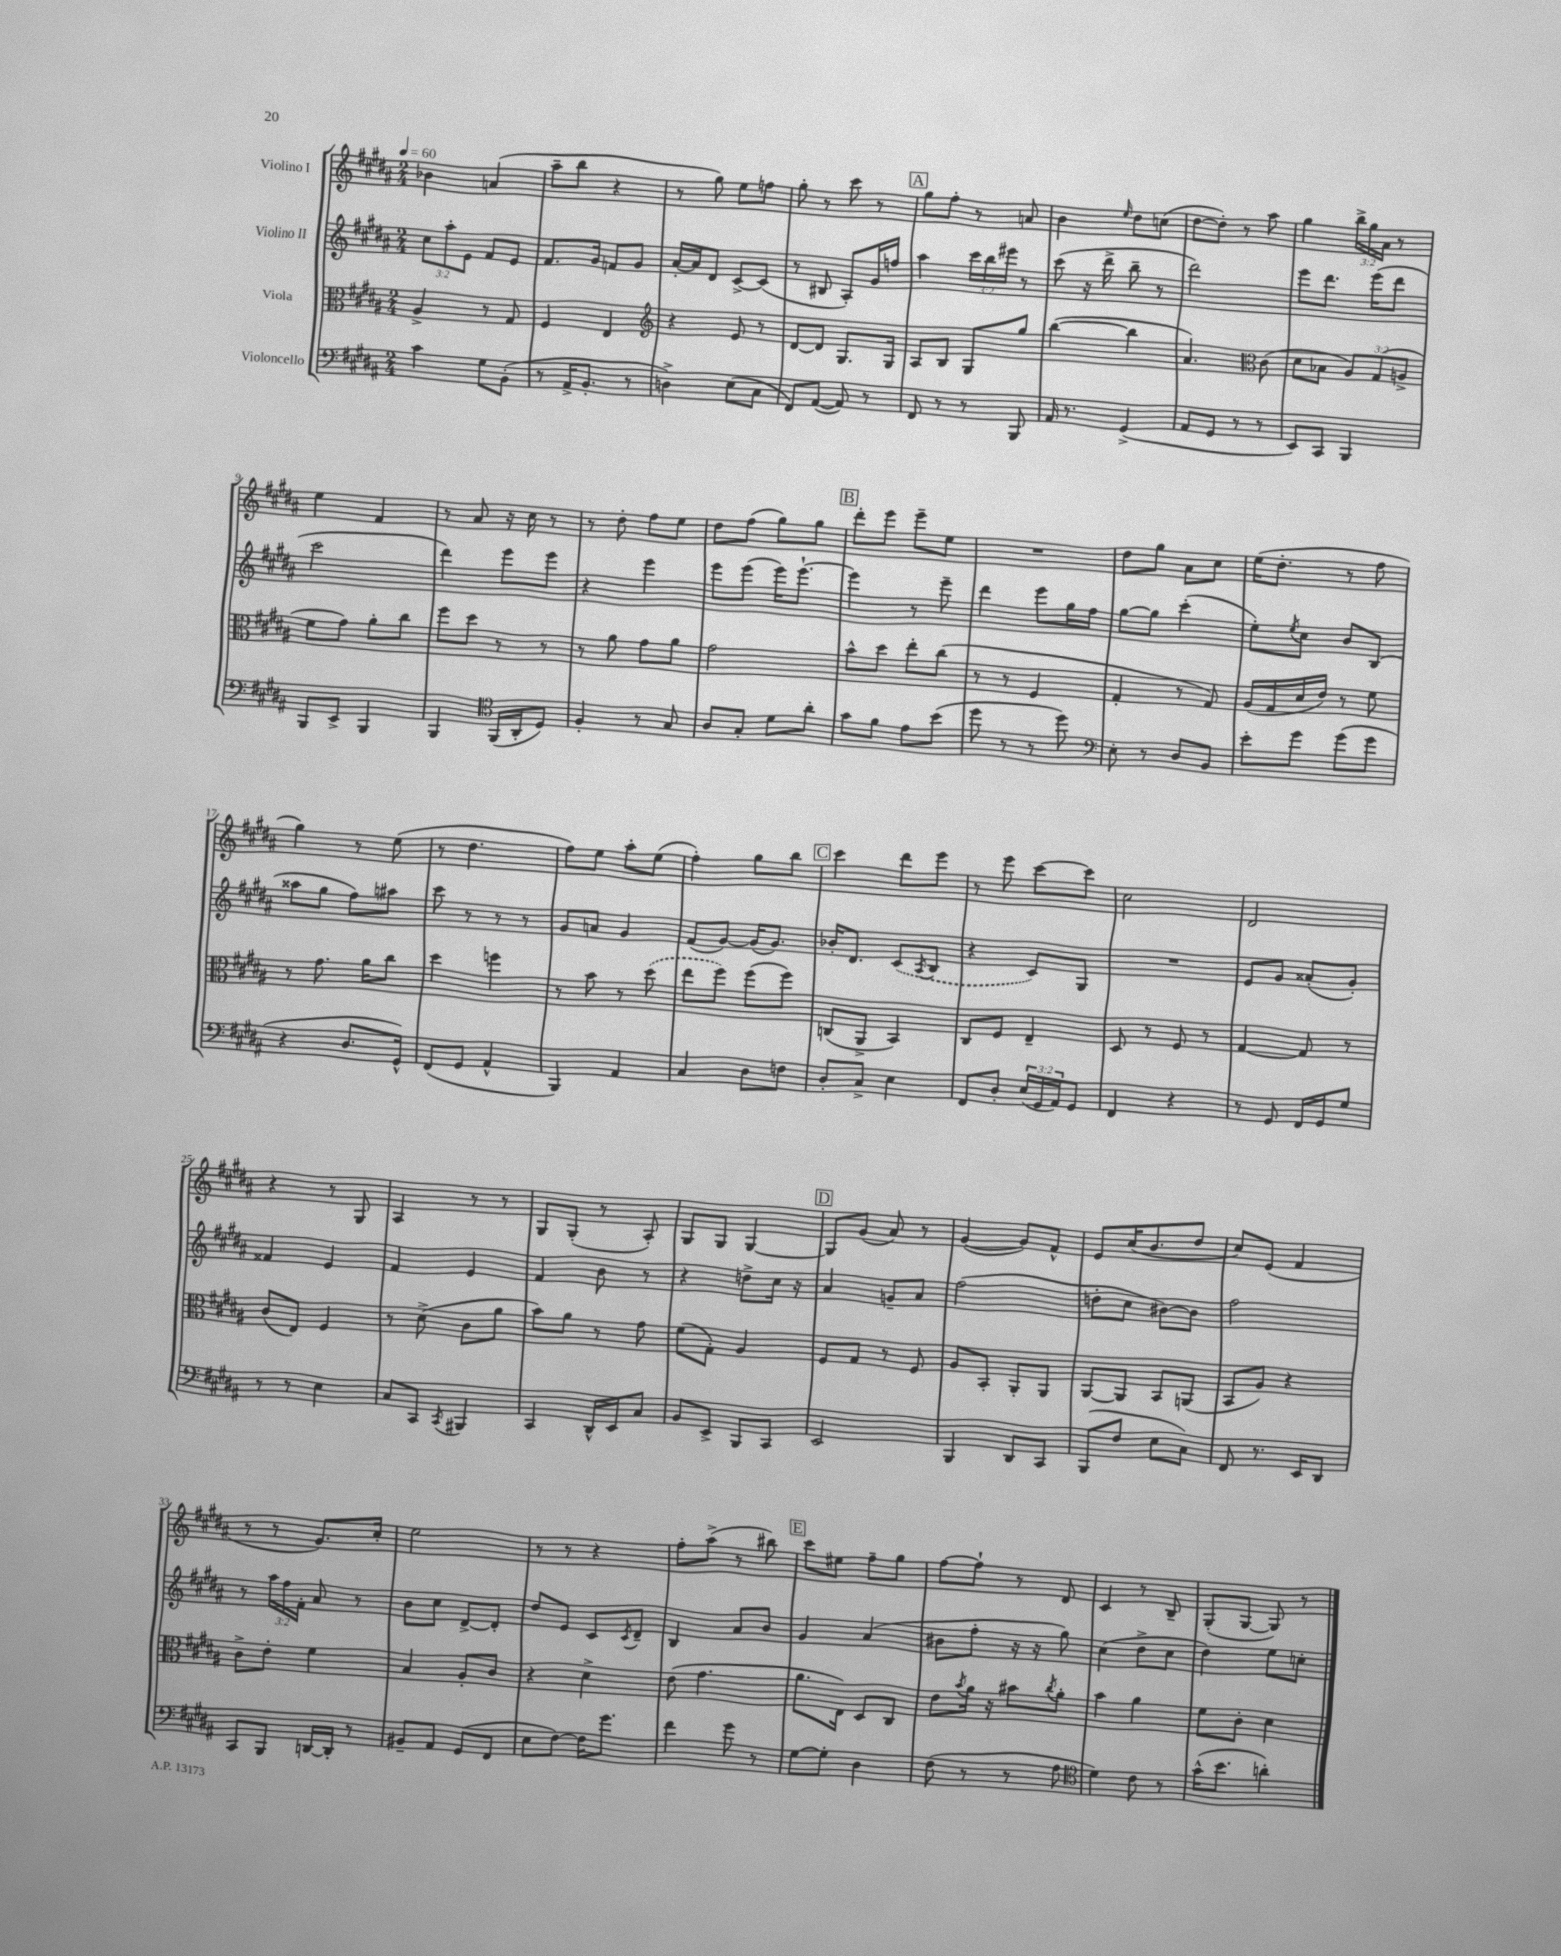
<<
\new StaffGroup <<
\new Staff = "s0" \with { instrumentName = "Violino I" } {
    \clef treble \key b \major \numericTimeSignature \time 2/4 \override Staff.TupletNumber.text = #tuplet-number::calc-fraction-text \tempo 4 = 60
    bes'4 a'4( |
    ais''8-- b''8 r4 |
    r8 gis''8) e''8 f''8 |
    gis''8-. r8 cis'''8 r8 |
    \mark \markup { \box "A" } gis''8 fis''8-. r8 a'8 |
    b'4 \grace { e''16 } dis''8 c''8( |
    dis''8~ dis''8-.) r8 ais''8 |
    gis''4 \tuplet 3/2 { b''16-> gis''16 ais'16 } r8 |
    e''4 fis'4 |
    r8 ais'8 r16 cis''16 r8 |
    r8 dis''8-. fis''8 e''8 |
    dis''8 fis''8( gis''8) gis''8 |
    \mark \markup { \box "B" } dis'''8-. e'''8 e'''8-- e''8 |
    R2 |
    dis''8 gis''8 ais'8 cis''8 |
    e''16( dis''8.-. r8 fis''8 |
    gis''4) r8 e''8( |
    r8 dis''4. |
    fis''8) e''8 ais''8-. e''8( |
    fis''4-.) gis''8 b''8 |
    \mark \markup { \box "C" } cis'''4 dis'''8 e'''8 |
    r8 e'''8 cis'''8~ cis'''8 |
    cis''2 |
    dis'2 |
    r4 r8 gis8 |
    ais4 r8 r8 |
    gis8 gis8-.( r8 ais8-.) |
    gis8 gis8 gis4~ |
    \mark \markup { \box "D" } gis8 gis'8( ais'8) r8 |
    gis'4~( gis'8) fis'8-^ |
    e'8 cis''16( b'8. dis''8 |
    cis''8) e'8( fis'4 |
    r8 r8 gis'8.) cis''16-. |
    e''2 |
    r8 r8 r4 |
    fis''8-. ais''8->( r8 bis''8) |
    \mark \markup { \box "E" } cis'''8 eis''8 fis''8-- gis''8 |
    fis''8~ fis''8-! r8 dis'8 |
    cis'4 r8 b8-- |
    gis8-.( gis8~ gis8) r8 \bar "|." |
}
\new Staff = "s1" \with { instrumentName = "Violino II" } {
    \clef treble \key b \major \numericTimeSignature \time 2/4 \override Staff.TupletNumber.text = #tuplet-number::calc-fraction-text
    \tuplet 3/2 { cis''8 ais''8-. e'8 } fis'8 e'8 |
    fis'8. gis'16 f'8 gis'8 |
    ais'16~-. ais'16 dis'8 cis'8~-> cis'8( |
    r8 bis8 ais8-.) gis'16 f''16 |
    \mark \markup { \box "A" } ais''4 \tuplet 3/2 { cis'''16 b''16 eis'''16 } r8 |
    cis'''8( r16 dis'''16-> b''8-- r8 |
    dis'''2) |
    e'''8 dis'''8. e'''16( dis'''8 |
    cis'''2 |
    dis'''4) e'''8 e'''8 |
    r4 e'''4 |
    e'''8 e'''8( e'''16) e'''8.~-! |
    \mark \markup { \box "B" } e'''4 r8 e'''8-- |
    dis'''4 e'''8 gis''16 fis''16 |
    gis''8~ gis''8 cis'''4-.( |
    e''8-.) \acciaccatura { e''8 } cis''8 b'8 b8( |
    aisis''8 gis''8 fis''8) ais''8 |
    cis'''8 r8 r8 r8 |
    gis'8 a'8 gis'4 |
    fis'8( gis'8~) gis'16( gis'8.) |
    \mark \markup { \box "C" } bes'16-. dis'8. \once \slurDashed cis'8( \acciaccatura { ais8 } b8 |
    r4 cis'8) gis8 |
    R2 |
    e'8 gis'8 aisis'8-.( gis'8-.) |
    fisis'4 e'4 |
    fis'4 e'4 |
    fis'4 b'8 r8 |
    r4 d''8-> cis''16 r16 |
    \mark \markup { \box "D" } ais'4 g'8-- ais'8 |
    fis''2( |
    d''8-. cis''8 bis'8~) bis'8 |
    fis''2 |
    r8 \tuplet 3/2 { ais''16 fis''16 fis'16-. } ais'8 r8 |
    b'8 cis''8 dis'8~-> dis'8-. |
    dis''8 e'8 cis'8 \acciaccatura { cis'8 } dis'8-- |
    b4 ais'8 b'8 |
    \mark \markup { \box "E" } gis'4 ais'4( |
    bis'8 fis''8-. r16 r16 gis''8) |
    cis''4( dis''8-> cis''8 |
    dis''4) e''8 c''8-. \bar "|." |
}
\new Staff = "s2" \with { instrumentName = "Viola" } {
    \clef alto \key b \major \numericTimeSignature \time 2/4 \override Staff.TupletNumber.text = #tuplet-number::calc-fraction-text
    ais4-> r8 gis8 |
    fis4 e4 |
    \clef treble r4 e'8 r8 |
    dis'8~ dis'8 gis8. gis16 |
    \mark \markup { \box "A" } ais8 b8 gis8 gis''8 |
    b''4~( b''4 |
    ais'4.) \clef alto cis'8( |
    dis'8 bes8 \tuplet 3/2 { ais8) gis8( a8-> } |
    fis'8 gis'8) ais'8-. cis''8 |
    fis''8 dis''8 r8 r8 |
    r8 ais'8 gis'8 ais'8 |
    gis'2 |
    \mark \markup { \box "B" } b'8-^ dis''8 e''8-. cis''8( |
    r8 r8 fis4 |
    gis4-. r8 gis8) |
    ais16( gis16 dis'16 e'16) r8 fis'8 |
    r8 gis'8. ais'16 cis''8 |
    dis''4 f''4 |
    r8 b'8 r8 \once \slurDashed dis''8( |
    e''8 fis''8) fis''8( fis''8) |
    \mark \markup { \box "C" } c8( ais,8-> b,4) |
    cis8 fis8 e4-- |
    dis8 r8 fis8 r8 |
    gis4~ gis8 r8 |
    cis'8( e8) fis4 |
    r8 dis'8->( cis'8 ais'8 |
    b'8) ais'8 r8 gis'8 |
    fis'8( gis8-.) ais4 |
    \mark \markup { \box "D" } fis8 gis8 r8 fis8 |
    ais8 b,8-. ais,8-. ais,8 |
    ais,8~ ais,8 b,8 a,8( |
    b,8 ais8) r4 |
    cis'8-> e'8-. fis'4 |
    b4 ais8-. cis'8 |
    r4 dis'4-> |
    e'8( gis'4. |
    \mark \markup { \box "E" } ais'8. e16) dis8 cis8 |
    e'8 \acciaccatura { b'8 } ais'16 r16 bis'8 \acciaccatura { cis''8 } ais'8-. |
    b'4 ais'4 |
    fis'8 cis'8-. dis'4 \bar "|." |
}
\new Staff = "s3" \with { instrumentName = "Violoncello" } {
    \clef bass \key b \major \numericTimeSignature \time 2/4 \override Staff.TupletNumber.text = #tuplet-number::calc-fraction-text
    cis'4 gis8 b,8-.( |
    r8 ais,16-> b,8.-. r8 |
    d4->) e8( cis8 |
    fis,8) ais,8~( ais,8) r8 |
    \mark \markup { \box "A" } fis,8 r8 r8 b,,8 |
    ais,16 r8. gis,4->( |
    ais,8 gis,8 r8 r8 |
    e,8) cis,8 b,,4 |
    b,,8 e,8-> b,,4 |
    b,,4 \clef tenor fis,16( ais,16-. dis8) |
    fis4-. r8 gis8 |
    ais8 gis8-. dis'8 ais'8-. |
    \mark \markup { \box "B" } gis'8 fis'8 e'8 b'8( |
    dis''8 r8 r8 dis''8) |
    \clef bass e8-. r8 dis8 b,8 |
    e'8-. gis'8 gis'8( gis'8 |
    r4 dis8. gis,16-^) |
    fis,8( gis,8 ais,4-^ |
    b,,4) ais,4 |
    cis4 dis8 f8 |
    \mark \markup { \box "C" } dis8-. cis8-> e4 |
    fis,8 dis8-. \tuplet 3/2 { e16( gis,16 ais,16) } gis,8 |
    fis,4 r4 |
    r8 gis,8 fis,16 gis,16 gis8 |
    r8 r8 e4 |
    cis8 cis,8 \acciaccatura { cis,8 } bis,,4 |
    cis,4 dis,16-^ e,16 cis8 |
    b,8 e,8-> b,,8 cis,8 |
    \mark \markup { \box "D" } e,2 |
    b,,4 dis,8 cis,8 |
    b,,8( fis8 e8 cis8) |
    fis,8 r8. e,16 dis,8 |
    cis,8 b,,8 d,16~ d,16-. r8 |
    bis,8-- ais,8 gis,8( fis,8 |
    e8 fis8~) fis16 gis'8. |
    fis'4 gis'8 r8 |
    \mark \markup { \box "E" } gis8~ gis8-. dis4 |
    fis8( r8 r8 ais8 |
    \clef tenor dis'4) cis'8 r8 |
    gis'16-^( b'8. a'4-.) \bar "|." |
}
>>
>>
